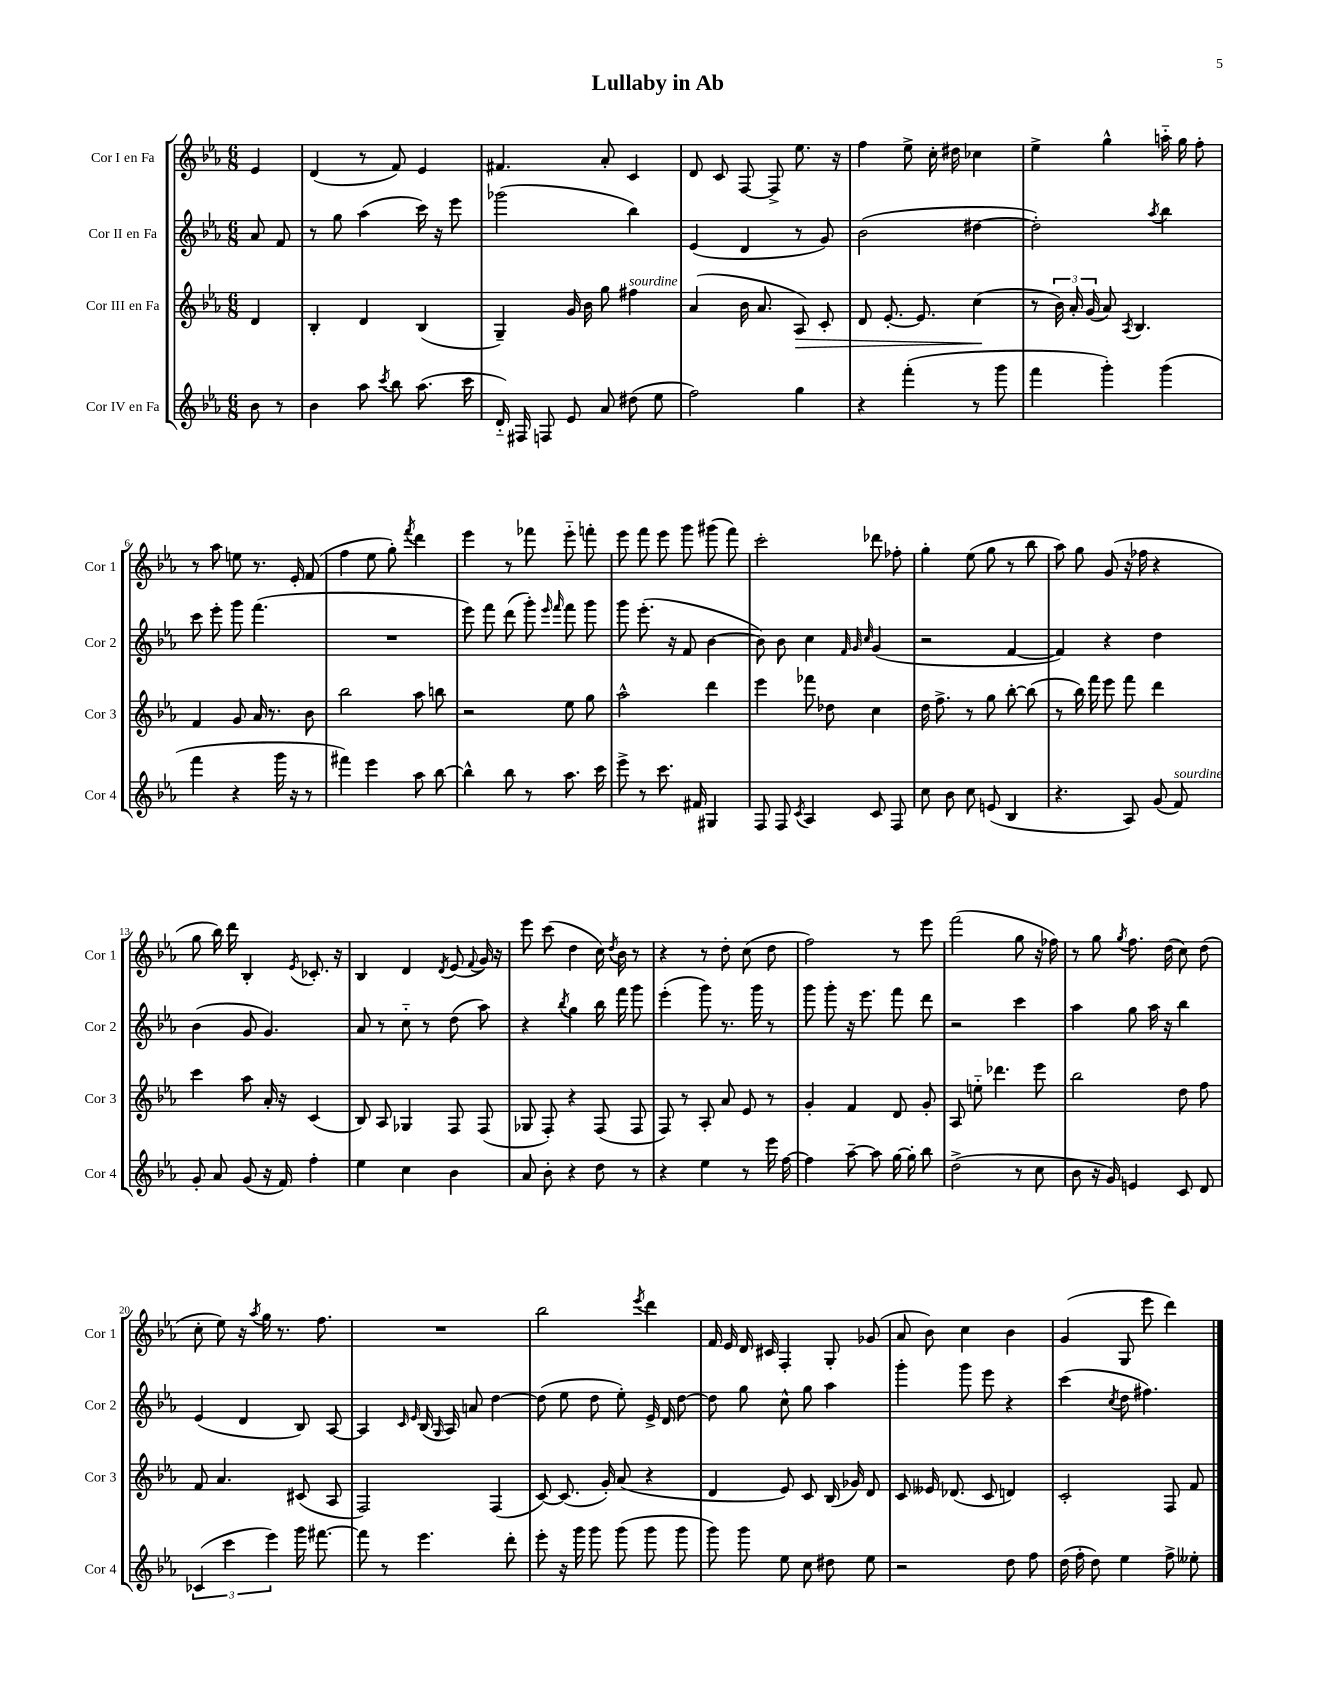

**kern	**kern	**dynam	**kern	**kern
*part4	*part3	*part3	*part2	*part1
*staff4	*staff3	*staff3	*staff2	*staff1
*I"Cor IV en Fa	*I"Cor III en Fa	*	*I"Cor II en Fa	*I"Cor I en Fa
*I'Cor 4	*I'Cor 3	*	*I'Cor 2	*I'Cor 1
*clefG2	*clefG2	*	*clefG2	*clefG2
*k[b-e-a-]	*k[b-e-a-]	*	*k[b-e-a-]	*k[b-e-a-]
*M6/8	*M6/8	*	*M6/8	*M6/8
=	=	=	=	=
8b-\	4d/	.	8a-/	4e-/
8r	.	.	8f/	.
=1	=1	=1	=1	=1
4b-\	4B-'/	.	8r	(4d/
.	.	.	8gg\	.
8aa-\	4d/	.	(4aa-\	8r
8qccc/	.	.	.	.
8bb-\	.	.	.	8f/)
(8.aa-\	(4B-/	.	16ccc\)	4e-/
.	.	.	16r	.
.	.	.	8eee-\	.
16ccc\	.	.	.	.
=2	=2	=2	=2	=2
16d/)	4G~/)	.	(2ggg-X\	4.f#X/
16F#X/	.	.	.	.
8Fn/	.	.	.	.
8e-/	16g/	.	.	.
.	16b-\	.	.	.
8a-/	8gg\	.	.	8a-'/
!	!LO:TX:a:i:t=sourdine	!	!	!
(8dd#X\	4ff#X\	.	4bb-\)	4c/
8ee-\	.	.	.	.
=3	=3	=3	=3	=3
2ff\)	(4a-/	.	(4e-/	8d/
.	.	.	.	8c/
.	16b-\	.	4d/	[8F/
.	8.a-/	.	.	.
.	.	.	.	8F^/]
!	!	!LO:HP:b	!	!
4gg\	8A-/)	>	8r	8.ee-\
.	8c'/	.	8g/)	.
.	.	.	.	16r
=4	=4	=4	=4	=4
4r	8d/	.	(2b-\	4ff\
.	[8.e-'/	.	.	.
(4fff'\	.	.	.	8ee-^\
.	8.e-/]	.	.	.
.	.	.	.	16cc'\
.	.	.	.	16dd#X\
8r	(4cc\	.	[4dd#X\	4cc-X\
8ggg\	.	.	.	.
.	.	]	.	.
=5	=5	=5	=5	=5
4fff\	8r	.	2dd#'\])	4ee-^\
.	24b-\)	.	.	.
.	24a-'/	.	.	.
.	(24g/	.	.	.
4ggg'\)	8a-/)	.	.	4gg^^\
.	8qA-/	.	.	.
.	4.B-/	.	.	.
.	.	.	8qaa-/	.
(4ggg\	.	.	4bb-\	16aan\
.	.	.	.	16gg\
.	.	.	.	8ff'\
!!LO:LB:g=z
=6	=6	=6	=6	=6
4fff\	4f/	.	8ccc\	8r
.	.	.	8eee-'\	8aa-\
4r	8g/	.	8ggg\	8een\
.	16a-/	.	(4.fff\	8.r
.	8.r	.	.	.
16ggg\	.	.	.	.
16r	.	.	.	16e-'/
8r	8b-\	.	.	(8f/
=7	=7	=7	=7	=7
4fff#X\)	2bb-\	.	2.r	4ff\
4eee-\	.	.	.	8ee-\
.	.	.	.	8gg'\)
.	.	.	.	8qfff/
8aa-\	8aa-\	.	.	4ddd\
[8bb-\	8bbn\	.	.	.
=8	=8	=8	=8	=8
4bb-^^\]	2r	.	8eee-\)	4eee-\
.	.	.	8fff\	.
8bb-\	.	.	(8ddd\	8r
8r	.	.	8ggg'\)	8fff-X\
.	.	.	16qqeee-/	.
.	.	.	16qqfff/	.
8.aa-\	8ee-\	.	8fff\	8eee-\
.	8gg\	.	8ggg\	8fffn'\
16ccc\	.	.	.	.
=9	=9	=9	=9	=9
8eee-^\	2aa-^^\	.	8ggg\	8eee-\
8r	.	.	(8.eee-'\	8fff\
8.ccc\	.	.	.	8eee-\
.	.	.	16r	.
.	.	.	8f/	8ggg\
16f#X/	.	.	.	.
4G#X/	4ddd\	.	[4b-\	(8ggg#X\
.	.	.	.	8fff\)
=10	=10	=10	=10	=10
8F/	4eee-\	.	8b-\])	2ccc'\
8F/	.	.	8b-\	.
8qc/	.	.	.	.
4A-/	8fff-X\	.	4cc\	.
.	8dd-X\	.	.	.
.	.	.	32qqf/	.
.	.	.	32qqg/	.
.	.	.	32qqcc/	.
8c/	4cc\	.	(4g/	8ddd-X\
8F/	.	.	.	8ff-X'\
=11	=11	=11	=11	=11
8cc\	16dd\	.	2r	4gg'\
.	8.ff^\	.	.	.
8b-\	.	.	.	.
8cc\	8r	.	.	(8ee-\
(8en/	8gg\	.	.	8gg\
4B-/	[8bb-'\	.	[4f/	8r
.	(8bb-\]	.	.	8bb-\
=12	=12	=12	=12	=12
4.r	8r	.	4f/])	8aa-\)
.	16bb-\)	.	.	8gg\
.	16fff\	.	.	.
.	8eee-\	.	4r	(8g/
8A-/)	8fff\	.	.	16r
.	.	.	.	16ff-X\
(8g/	4ddd\	.	4dd\	4r
!LO:TX:a:i:t=sourdine	!	!	!	!
8f/)	.	.	.	.
!!LO:LB:g=z
=13	=13	=13	=13	=13
8g'/	4ccc\	.	(4b-\	8gg\
8a-/	.	.	.	16bb-\)
.	.	.	.	16ddd\
(8g/	8aa-\	.	8g/	4B-'/
16r	16a-'/	.	4.g/)	.
16f/)	16r	.	.	.
.	.	.	.	8qe-/
4ff'\	(4c/	.	.	8.c-X'/
.	.	.	.	16r
=14	=14	=14	=14	=14
4ee-\	8B-/)	.	8a-/	4B-/
.	8A-/	.	8r	.
4cc\	4G-X/	.	8cc\	4d/
.	.	.	8r	.
.	.	.	.	8qd/
4b-\	8F/	.	(8dd\	(8e-/
.	.	.	.	8qqf/
.	(8F/	.	8aa-\)	16g/)
.	.	.	.	16r
=15	=15	=15	=15	=15
8a-/	8G-X/	.	4r	8eee-\
8b-'\	8F'/)	.	.	(8ccc\
.	.	.	8qbb-/	.
4r	4r	.	4gg\	4dd\
8dd\	(8F/	.	16bb-\	16cc\)
.	.	.	.	8qdd/
.	.	.	16fff\	16b-\
8r	8F/	.	8ggg\	8r
=16	=16	=16	=16	=16
4r	8F/)	.	(4eee-'\	4r
.	8r	.	.	.
4ee-\	8A-'/	.	8ggg\)	8r
.	8a-/	.	8.r	8dd'\
8r	8e-/	.	.	(8cc\
.	.	.	16ggg\	.
16eee-\	8r	.	8r	8dd\
[16ff\	.	.	.	.
=17	=17	=17	=17	=17
4ff\]	4g'/	.	8ggg\	2ff\)
.	.	.	8ggg'\	.
[8aa-~\	4f/	.	16r	.
.	.	.	8.eee-\	.
8aa-\]	.	.	.	.
[16gg\	8d/	.	8fff\	8r
16gg'\]	.	.	.	.
8bb-\	8g'/	.	8ddd\	8eee-\
=18	=18	=18	=18	=18
(2dd^\	8A-/	.	2r	(2fff\
.	8een\	.	.	.
.	4.ddd-X\	.	.	.
8r	.	.	4ccc\	8gg\
8cc\	8eee-\	.	.	16r
.	.	.	.	16ff-X\)
=19	=19	=19	=19	=19
8b-\	2bb-\	.	4aa-\	8r
16r	.	.	.	8gg\
16g/)	.	.	.	.
.	.	.	.	8qgg/
4en/	.	.	8gg\	8.ff\
.	.	.	16aa-\	.
.	.	.	16r	(16dd\
8c/	8dd\	.	4bb-\	8cc\)
8d/	8ff\	.	.	(8dd\
!!LO:LB:g=z
=20	=20	=20	=20	=20
(6c-X/	8f/	.	(4e-/	8cc'\
.	4.a-/	.	.	8ee-\)
6ccc\	.	.	.	.
.	.	.	4d/	16r
.	.	.	.	8qaa-/
.	.	.	.	16gg\
6eee-\)	.	.	.	.
.	.	.	.	8.r
16ggg\	(8c#X/	.	8B-/)	.
[8.fff#X\	.	.	.	8.ff\
.	8A-/	.	[8A-/	.
=21	=21	=21	=21	=21
8fff#\]	2F/)	.	4A-/]	2.r
8r	.	.	.	.
.	.	.	16qqc/	.
.	.	.	16qqe-/	.
4.eee-\	.	.	(16B-/	.
.	.	.	16qqG/	.
.	.	.	16A-/)	.
.	.	.	8an/	.
.	(4F/	.	[4dd\	.
8ddd'\	.	.	.	.
=22	=22	=22	=22	=22
8eee-'\	[8c/)	.	(8dd\]	2bb-\
16r	(8.c/]	.	8ee-\	.
16ggg\	.	.	.	.
8ggg\	.	.	8dd\	.
.	16g'/)	.	.	.
(8ggg\	(8a-/	.	8ee-'\)	.
.	.	.	.	8qeee-/
8ggg\	4r	.	16e-^/	4ddd\
.	.	.	16d/	.
8ggg\	.	.	[8dd\	.
=23	=23	=23	=23	=23
8ggg\)	4d/	.	8dd\]	16f/
.	.	.	.	16e-/
8ggg\	.	.	8gg\	16d/
.	.	.	.	16c#X/
8ee-\	8e-/)	.	8cc^^\	4F'/
8cc\	8c/	.	8gg\	.
8dd#X\	(16B-/	.	4aa-\	8G'/
.	16g-X/)	.	.	.
8ee-\	8d/	.	.	(8g-X/
=24	=24	=24	=24	=24
2r	8c/	.	4ggg'\	8a-/
.	16e--X/	.	.	8b-\)
.	(8.d-X/	.	.	.
.	.	.	8ggg\	4cc\
.	8c/	.	8eee-\	.
8dd\	4dn/)	.	4r	4b-\
8ff\	.	.	.	.
=25	=25	=25	=25	=25
(16dd\	2c'/	.	(4ccc\	(4g/
16ff'\	.	.	.	.
8dd\)	.	.	.	.
.	.	.	8qcc/	.
4ee-\	.	.	8dd\	8G/
.	.	.	4.ff#X\)	8eee-\
8ff^\	8F/	.	.	4ddd\)
8ee--X'\	8f/	.	.	.
==	==	==	==	==
*-	*-	*-	*-	*-
